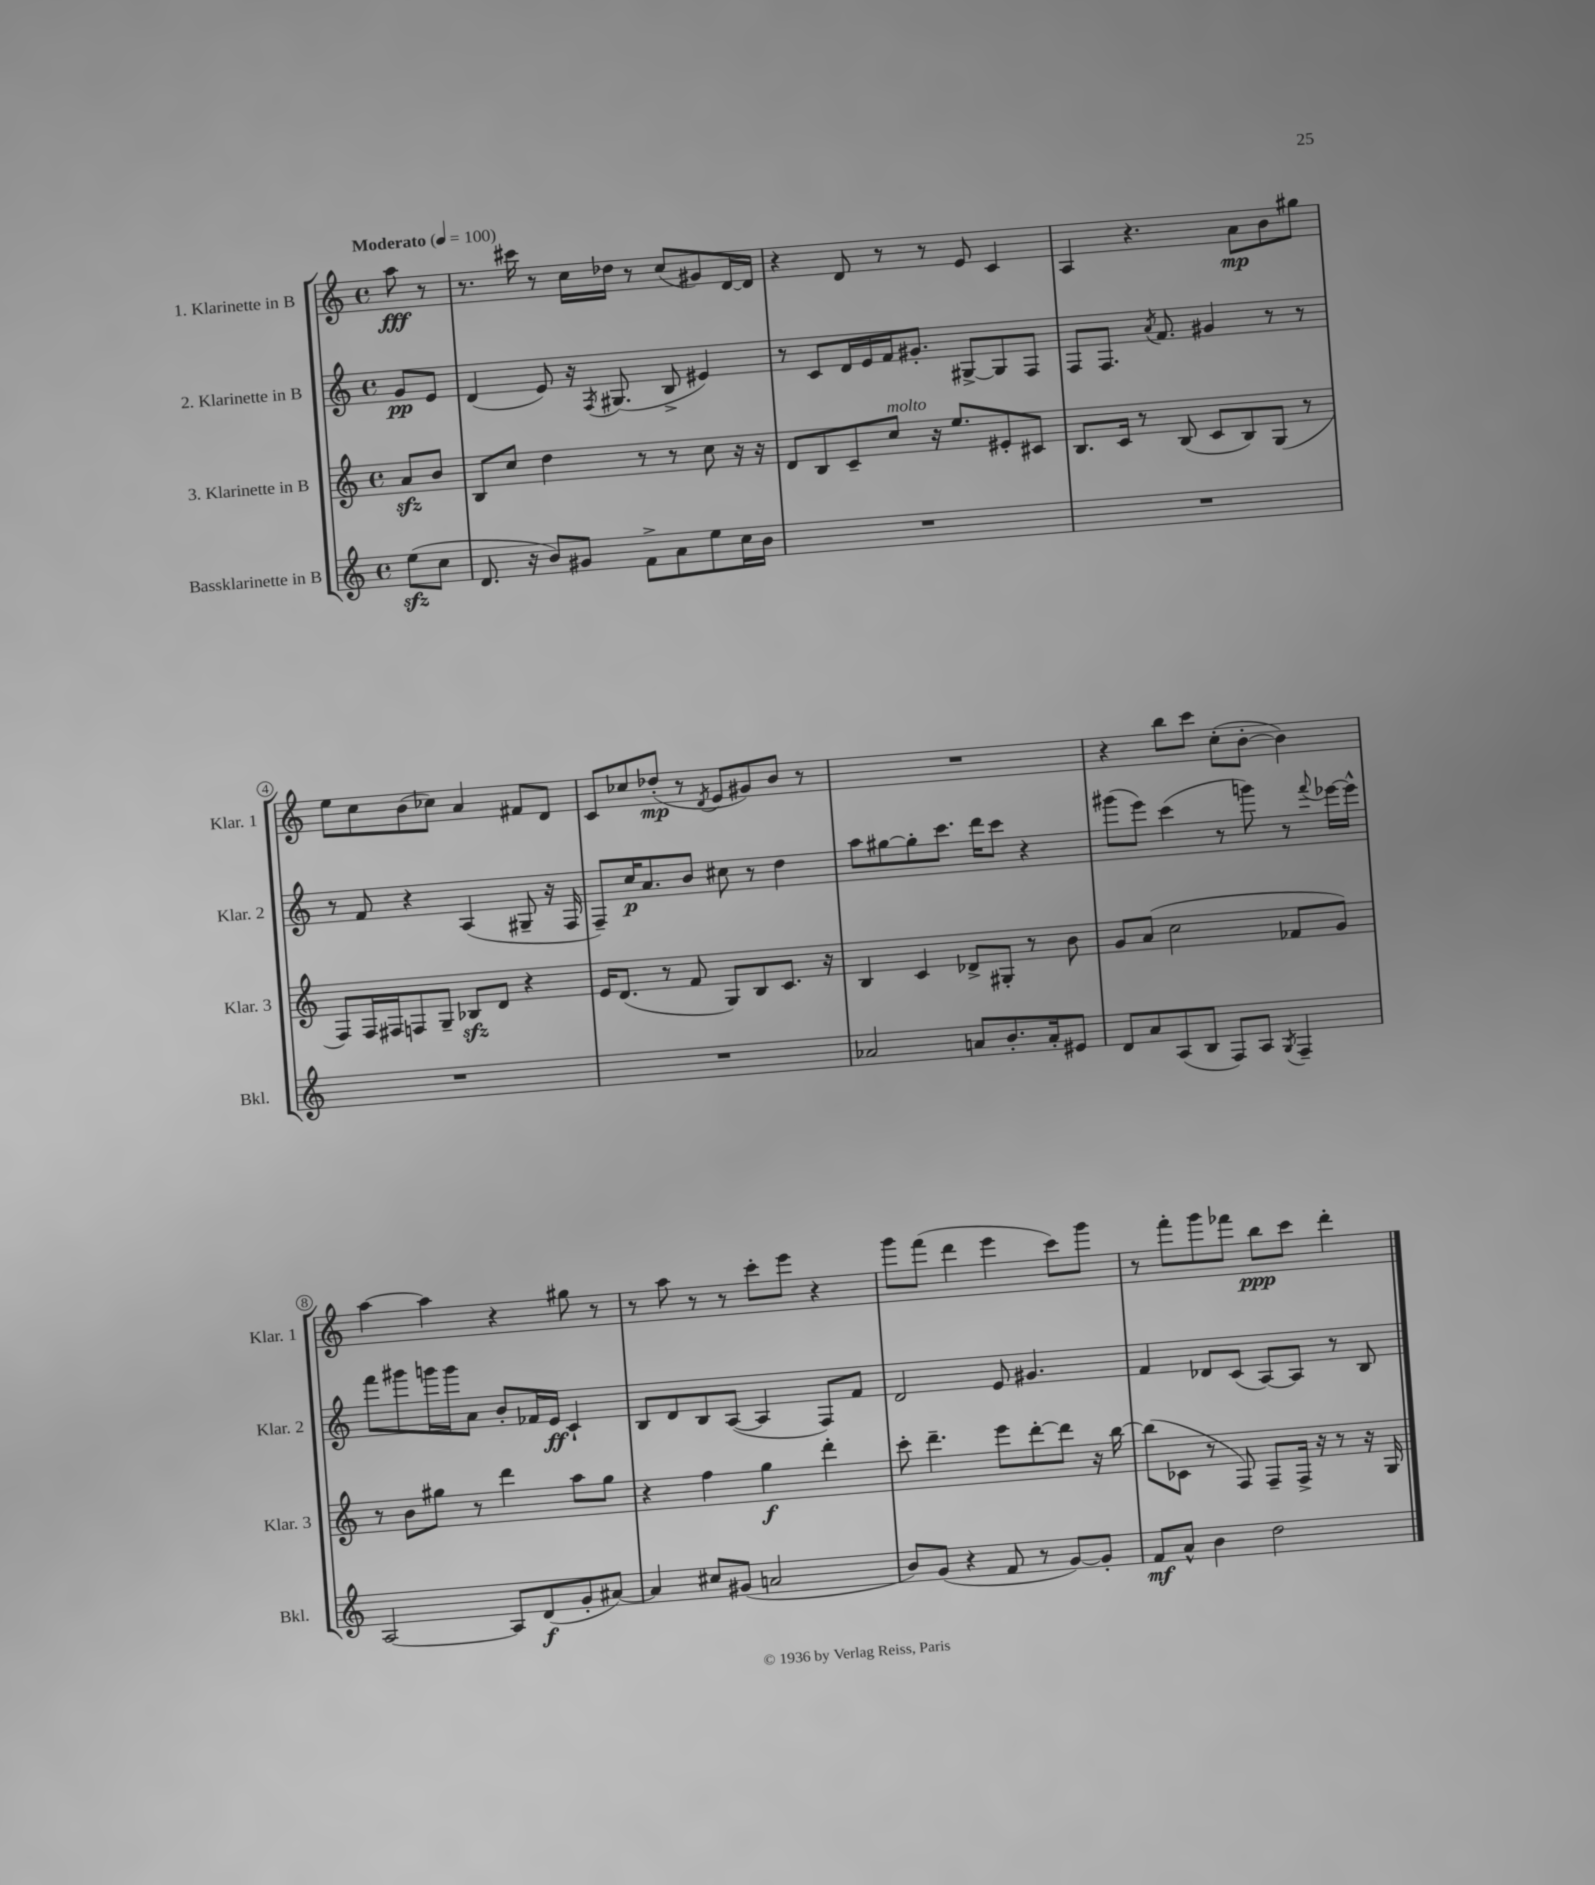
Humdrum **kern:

**kern	**dynam	**kern	**dynam	**kern	**dynam	**kern	**dynam
*part4	*part4	*part3	*part3	*part2	*part2	*part1	*part1
*staff4	*staff4	*staff3	*staff3	*staff2	*staff2	*staff1	*staff1
*I"Bassklarinette in B	*	*I"3. Klarinette in B	*	*I"2. Klarinette in B	*	*I"1. Klarinette in B	*
*I'Bkl.	*	*I'Klar. 3	*	*I'Klar. 2	*	*I'Klar. 1	*
*clefG2	*	*clefG2	*	*clefG2	*	*clefG2	*
*k[]	*	*k[]	*	*k[]	*	*k[]	*
*M4/4	*	*M4/4	*	*M4/4	*	*M4/4	*
*met(c)	*	*met(c)	*	*met(c)	*	*met(c)	*
*MM100	*	*MM100	*	*MM100	*	*MM100	*
=	=	=	=	=	=	=	=
!	!	!	!	!	!	!LO:TX:a:B:t=Moderato	!
(8eezz\L	.	8azz/L	.	8g/L	pp	8aa\	fff
8cc\J	.	8b/J	.	8e/J	.	8r	.
=1	=1	=1	=1	=1	=1	=1	=1
8.d/	.	8B/L	.	(4d/	.	8.r	.
.	.	8cc/J	.	.	.	.	.
16r	.	.	.	.	.	16ccc#X\	.
8b/L)	.	4dd\	.	8e/)	.	8r	.
8g#X/J	.	.	.	16r	.	16cc\LL	.
.	.	.	.	8qF/	.	.	.
.	.	.	.	(8.G#X/	.	16dd-X\JJ	.
8f^\L	.	8r	.	.	.	8r	.
8a\	.	8r	.	8B^/	.	(8cc/L	.
8ee\	.	8cc\	.	4e#X/)	.	8g#X/)	.
16cc\L	.	16r	.	.	.	[16d/L	.
16b\JJ	.	16r	.	.	.	16d/JJ]	.
=2	=2	=2	=2	=2	=2	=2	=2
1r	.	8d/L	.	8r	.	4r	.
.	.	8B/	.	8c/L	.	.	.
.	.	8c~/	.	16d/L	.	8d/	.
.	.	.	.	16e/	.	.	.
!	!	!LO:TX:a:i:t=molto	!	!	!	!	!
.	.	8cc/J	.	16f/J	.	8r	.
.	.	.	.	8.g#X'/J	.	.	.
.	.	16r	.	.	.	8r	.
.	.	8.ee/L	.	.	.	.	.
.	.	.	.	[8G#X^/L	.	8e/	.
.	.	8e#X'/	.	8G#/]	.	4c/	.
.	.	8c#X/J	.	8F/J	.	.	.
=3	=3	=3	=3	=3	=3	=3	=3
1r	.	8.B/L	.	8F/L	.	4A/	.
.	.	.	.	8.F/J	.	.	.
.	.	16c/Jk	.	.	.	.	.
.	.	8r	.	.	.	4.r	.
.	.	.	.	8qa/	.	.	.
.	.	.	.	8.f/	.	.	.
.	.	(8B/	.	.	.	.	.
.	.	8c/L	.	4g#X/	.	.	.
.	.	8B/)	.	.	.	8a\L	mp
.	.	(8G/J	.	8r	.	8b\	.
.	.	8r	.	8r	.	8gg#X\J	.
!!LO:LB:g=z
=4	=4	=4	=4	=4	=4	=4	=4
1r	.	8F/L)	.	8r	.	8ee\L	.
.	.	16F/L	.	8f/	.	8cc\	.
.	.	16F#X/J	.	.	.	.	.
.	.	8Fn/	.	4r	.	(8b\	.
.	.	8G~/J	.	.	.	8cc-X\J)	.
.	.	8B-Xzz/L	.	(4A/	.	4a/	.
.	.	8d/J	.	.	.	.	.
.	.	4r	.	8G#X~/	.	8f#X/L	.
.	.	.	.	16r	.	8d/J	.
.	.	.	.	16F/	.	.	.
=5	=5	=5	=5	=5	=5	=5	=5
1r	.	16e/KL	.	8F~/L)	.	8c/L	.
.	.	(8.d/J	.	.	.	.	.
.	.	.	.	16cc/K	p	8cc-X/	.
.	.	.	.	8.a/	.	.	.
.	.	8r	.	.	.	(8dd-X'/J	mp
.	.	8f/	.	8b/J	.	8r	.
.	.	.	.	.	.	8qd/	.
.	.	8G/L)	.	8cc#X\	.	8e/L	.
.	.	8B/	.	8r	.	8g#X/)	.
.	.	8.c/J	.	4dd\	.	8b/J	.
.	.	.	.	.	.	8r	.
.	.	16r	.	.	.	.	.
=6	=6	=6	=6	=6	=6	=6	=6
2a-X/	.	4B/	.	8aa\L	.	1r	.
.	.	.	.	[8gg#X\	.	.	.
.	.	4c/	.	8gg#'\]	.	.	.
.	.	.	.	8.ccc\J	.	.	.
8an/L	.	8d-X^/L	.	.	.	.	.
.	.	.	.	16ddd\KL	.	.	.
8.b'/	.	8G#X'/J	.	8ccc\J	.	.	.
.	.	8r	.	4r	.	.	.
16a'/k	.	.	.	.	.	.	.
8e#X/J	.	8b\	.	.	.	.	.
=7	=7	=7	=7	=7	=7	=7	=7
8d/L	.	8g/L	.	(8ggg#X\L	.	4r	.
8a/	.	(8a/J	.	8eee\J)	.	.	.
(8A/	.	2cc\	.	(4ccc\	.	8bb\L	.
8B/J	.	.	.	.	.	8ccc\J	.
8F/L)	.	.	.	8r	.	(8cc'\L	.
8A/J	.	.	.	8gggn\)	.	[8b'\J	.
8qG/	.	.	.	.	.	.	.
4F~/	.	8f-X/L	.	8r	.	4b\])	.
.	.	.	.	8qqfff/	.	.	.
.	.	8g/J)	.	[16eee-X\LL	.	.	.
.	.	.	.	16eee-^^\JJ]	.	.	.
!!LO:LB:g=z
=8	=8	=8	=8	=8	=8	=8	=8
[2A/	.	8r	.	8fff\L	.	[4aa\	.
.	.	8b\L	.	8ggg#X\	.	.	.
.	.	8gg#X\J	.	16gggn\L	.	4aa\]	.
.	.	.	.	16ggg\J	.	.	.
.	.	8r	.	8a\J	.	.	.
8A/L]	.	4ddd\	.	8b'/L	.	4r	.
(8d/	f	.	.	16f-X/L	.	.	.
.	.	.	.	16e/JJ	ff	.	.
8g'/	.	8aa\L	.	4c`/	.	8gg#X\	.
[8a#X/J)	.	8gg#\J	.	.	.	8r	.
=9	=9	=9	=9	=9	=9	=9	=9
4a#/]	.	4r	.	8B/L	.	8r	.
.	.	.	.	8d/	.	8aa\	.
8cc#X/L	.	4ff\	.	8B/	.	8r	.
(8g#X/J	.	.	.	([8A/J	.	8r	.
2an/	.	4gg\	f	4A/]	.	8ccc'\L	.
.	.	.	.	.	.	8eee\J	.
.	.	4ddd'\	.	8F/L)	.	4r	.
.	.	.	.	8f/J	.	.	.
=10	=10	=10	=10	=10	=10	=10	=10
8b/L)	.	8ccc'\	.	2d/	.	8ggg\L	.
(8g/J	.	4.ddd~\	.	.	.	(8fff\J	.
4r	.	.	.	.	.	4ddd\	.
8f/	.	8eee\L	.	8e/	.	4eee\	.
8r	.	[8ddd'\	.	4.g#X/	.	.	.
[8g/L)	.	8ddd\J]	.	.	.	8ccc\L)	.
8g'/J]	.	16r	.	.	.	8ggg\J	.
.	.	[16bb\	.	.	.	.	.
=11	=11	=11	=11	=11	=11	=11	=11
8f/L	mf	(8bb\L]	.	4f/	.	8r	.
8a^^/J	.	8c-X\J	.	.	.	8fff'\L	.
4b\	.	8r	.	8d-X/L	.	8ggg\	.
.	.	8F/)	.	(8c/J	.	8fff-X\J	.
2dd\	.	8F~/L	.	[8A/L)	.	8bb\L	ppp
.	.	16F^/Jk	.	8A/J]	.	8ccc\J	.
.	.	16r	.	.	.	.	.
.	.	8r	.	8r	.	4ddd'\	.
.	.	16r	.	8B/	.	.	.
.	.	16G/	.	.	.	.	.
==	==	==	==	==	==	==	==
*-	*-	*-	*-	*-	*-	*-	*-
